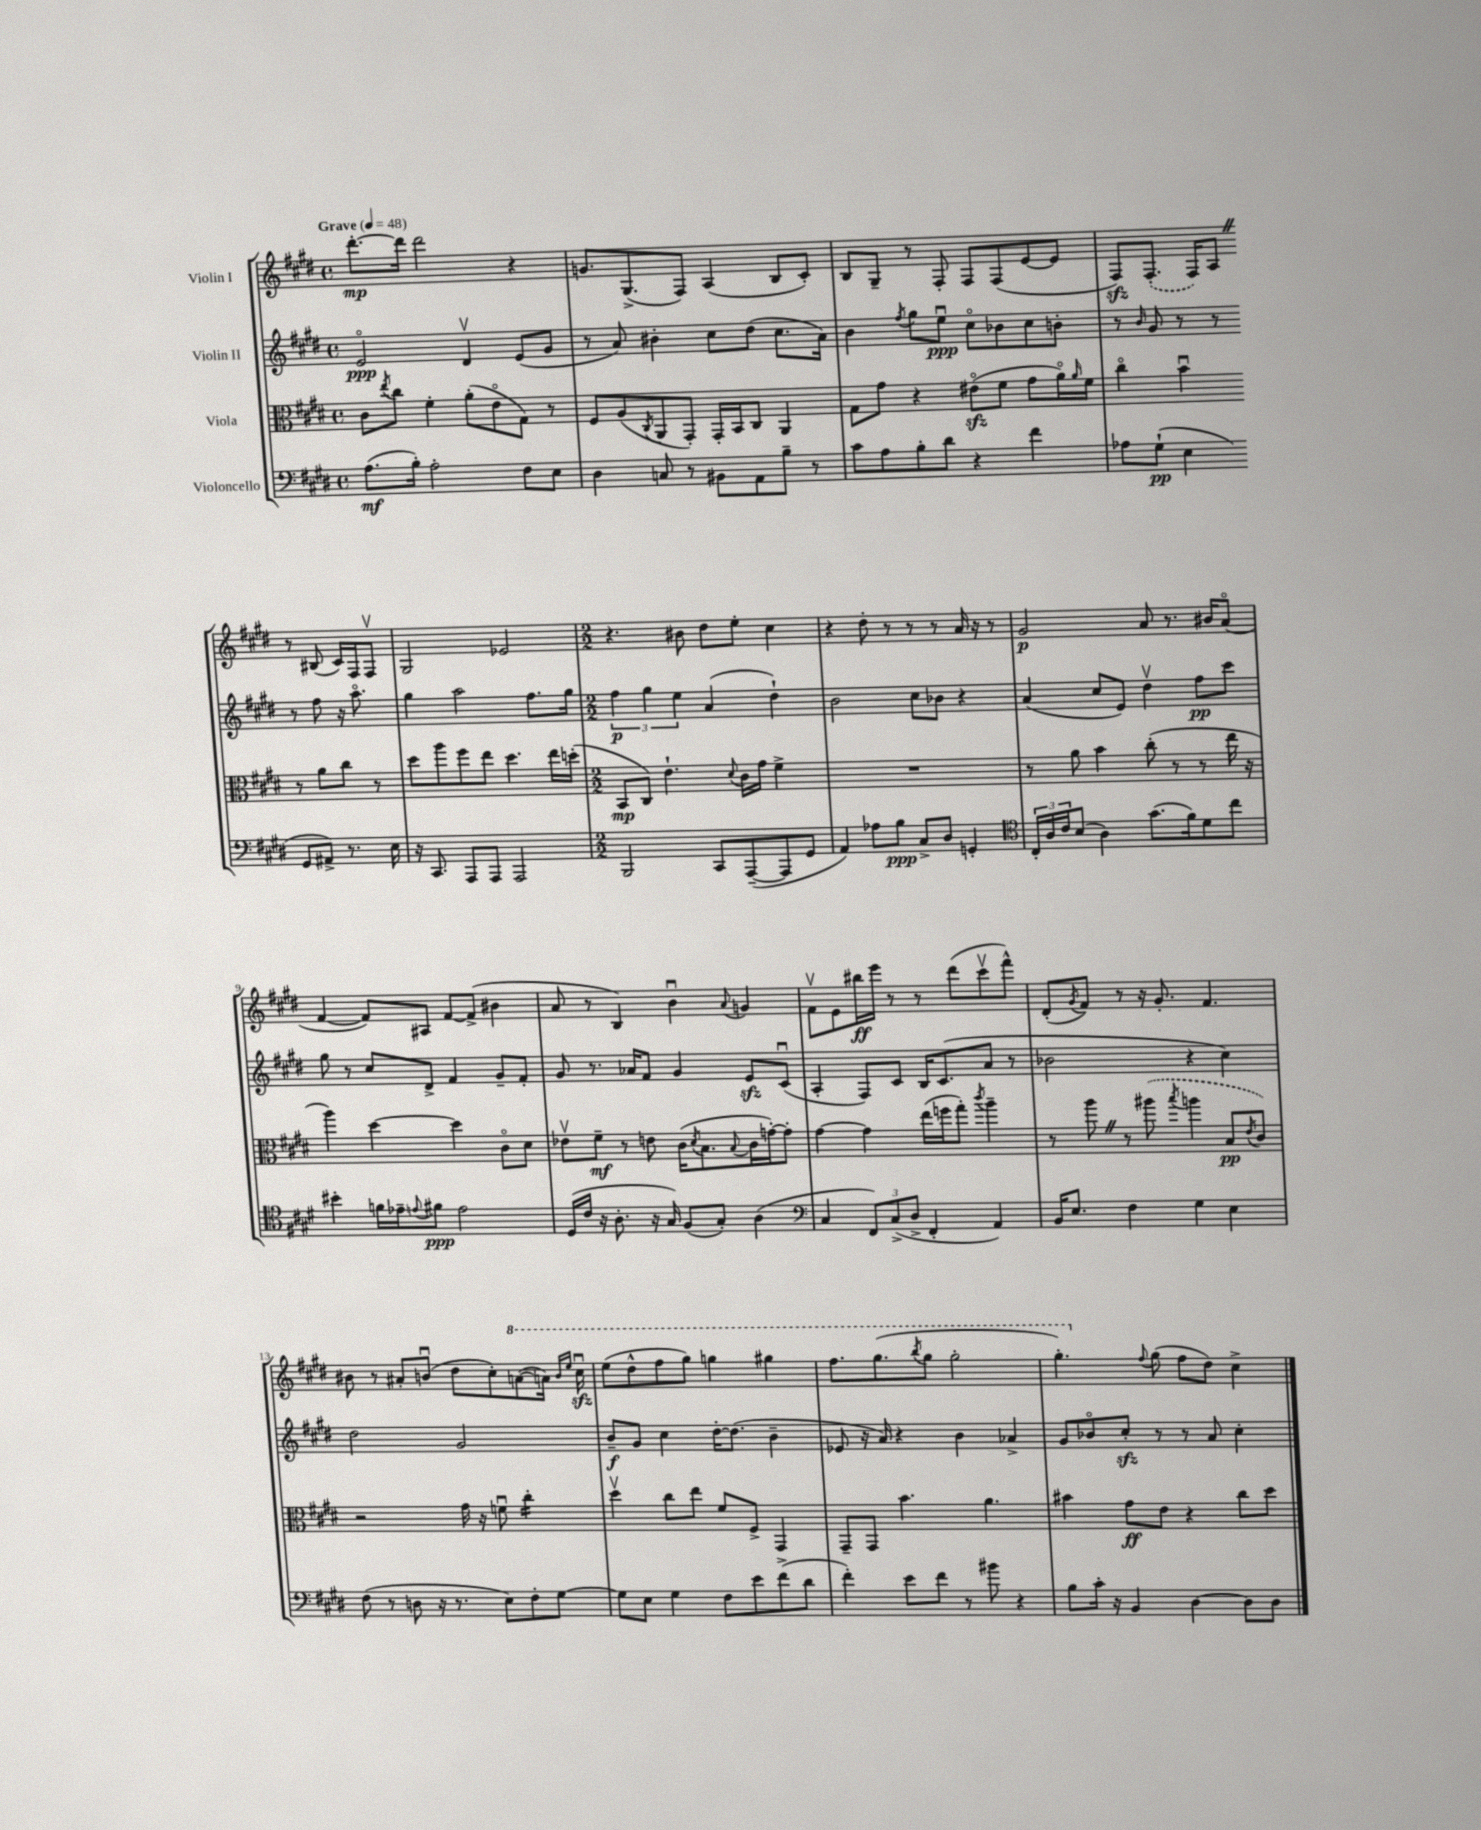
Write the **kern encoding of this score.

**kern	**kern	**kern	**kern
*staff4	*staff3	*staff2	*staff1
*clefF4	*clefC3	*clefG2	*clefG2
*k[f#c#g#d#]	*k[f#c#g#d#]	*k[f#c#g#d#]	*k[f#c#g#d#]
*M4/4	*M4/4	*M4/4	*M4/4
*met(c)	*met(c)	*met(c)	*met(c)
*MM48	*MM48	*MM48	*MM48
(8.A	8c#	2eo	[8.ddd#'
.	8qee	.	.
.	8cc#	.	.
16B')	.	.	16ddd#]
2A'	4f#'	.	2ddd#
.	(8a'	4d#v	.
.	8eo	.	.
8F#	8G#)	(8e	4r
8E	8r	8g#	.
=	=	=	=
4D#	8F#	8r	8.g
.	(8A	8a)	.
.	.	.	(8.G#^
.	8qC#	.	.
8C	8AA	4b#'	.
8r	8GG#')	.	8F#)
8BB#	16GG#'	8cc#	(4A
.	16BB	.	.
8AA	8C#	(8dd#	.
8B~	4AA	8.cc#	8B
8r	.	.	8c#')
.	.	16a)	.
=	=	=	=
8c#	8G#	4b	8B
8A	8g#	.	8G#~
.	.	8qff#	.
8B'	4r	8gg#	8r
8d#	.	8eeu	8F#'
4r	(8e#o	8cc#o	8F#
.	8f#	8b-	(8F#
4f#	8g#	8cc#	[8e
.	16ao)	8b'	8e]
.	16qqa	.	.
.	16f#	.	.
=	=	=	=
8A-	4cc#o	8r	8F#)
.	.	16qqb	.
(8G#`	.	8g#	(8.F#'
4E	4bu	8r	.
.	.	.	16F#)
.	.	8r	8A
8GG#	8r	8r	8r
8AA#^)	8a	8ff#	(8B#
8.r	8cc#	16r	16c#)
.	.	8.aao	16F#
.	8r	.	8F#v
16E	.	.	.
=	=	=	=
16r	8dd#	4gg#	2G#
8.CC#	.	.	.
.	8aa	.	.
8AAA	8ff#	2aa	.
8AAA	8ee	.	.
2AAA	4.dd#	.	2e-
.	.	8.ff#	.
.	16ee	.	.
.	(16dd'	16gg#	.
=	=	=	=
*M2/2	*M2/2	*M2/2	*M2/2
2BBB	8BB	6ff#	4.r
.	8C#)	.	.
.	.	6gg#	.
.	4.e`	.	.
.	.	6ee	.
.	.	.	8b#
8CC#	.	(4a	8dd#
.	8qqd#	.	.
([8AAA~	16c#	.	8ee'
.	16g#	.	.
8AAA]	4f#^	4dd#`)	4cc#
8GG#	.	.	.
=	=	=	=
4AA)	1r	2b	4r
8A-	.	.	8dd#'
8B	.	.	8r
8C#^	.	8cc#	8r
8D#	.	8b-	8r
4GG'	.	4r	16a
.	.	.	16r
.	.	.	8r
=	=	=	=
*clefC4	*	*	*
24C#'	8r	(4a	2g#
24A	.	.	.
24c#	.	.	.
(8B	8a	.	.
4A)	4b	8cc#	.
.	.	8e)	.
(8.g#	(8cc#'	4dd#v	8a
.	8r	.	8.r
16f#)	.	.	.
8d#	8r	8ff#	.
.	.	.	16b#
8cc#	16ee	8ccc#	(8ao
.	16r	.	.
=	=	=	=
4b#'	4aa)	8gg#	[4f#
.	.	8r	.
16f	[4dd#	8cc#	8f#])
16e-~	.	.	.
8qqe	.	.	.
8f#	.	8d#^	8A#
2e	4dd#]	4f#	[8f#
.	.	.	(8f#^]
.	8c#o	8g#~	4b#
.	8d#	8f#'	.
=	=	=	=
(16D#	8e-v	8g#	8a
16c#	.	.	.
16r	8f#~	8.r	8r
8.A'	.	.	.
.	8r	.	4B)
.	.	16a-	.
16r	8e	8f#	.
16G#)	.	.	.
(8F#	(16c#	4g#	4bu
.	8qd#	.	.
.	8.B	.	.
8G#')	.	.	.
.	8qqB	.	8qqa
(4A	16c#	8e	4g
.	[16g')	.	.
.	8g']	(8c#u	.
=	=	=	=
*clefF4	*	*	*
4C#	[4g#	4A'	8f#v
.	.	.	8e
12FF#)	4g#]	8F#)	16bb#
.	.	.	16eee
(12C#^	.	.	.
.	.	8c#	8r
12D#^	.	.	.
4FF#'	(16ee	16B	8r
.	16ff	(8.c#	.
.	8gg#')	.	(8ddd#
.	8qccc#	.	.
4AA)	4aa~	8a	8ccc#v
.	.	8r	8fff#^^)
=	=	=	=
16BB	8r	2b-	(8d#'
8.E	.	.	.
.	.	.	8qg#
.	8aa	.	8f#)
4F#	8r	.	8r
.	(8aa#	.	16r
.	.	.	8.g#'
.	8qbb	.	.
4G#	4aa	4r	.
.	.	.	4.f#
4E	8B	4cc#)	.
.	8qe	.	.
.	8c#)	.	.
=	=	=	=
(8F#	2r	2dd#	8b#
8r	.	.	8r
8D	.	.	8a#'
16r	.	.	(8bu
8.r	.	.	.
.	16g#	2g#	8dd#
.	16r	.	.
8E)	8fu	.	8cc#')
8F#'	4cc#'	.	([8aa
[8G#	.	.	16aa])
.	.	.	16qqbb
.	.	.	16qqeee
.	.	.	16ccc#u
=	=	=	=
8G#]	4dd#v	8b~	(8eee
8E	.	8g#	8ddd#^^
4G#	8cc#	4cc#	8fff#
.	8ee	.	8ggg#)
8F#	8f#	[16dd#'	4ggg
.	.	(8.dd#]	.
8e	8F#^	.	.
(8f#^	4GG#	4b~	4ggg#
8d#	.	.	.
=	=	=	=
4f#')	8GG#~	8e-	8.fff#
.	8GG#	16r	.
.	.	16a)	(8.ggg#
8e	4.b	4r	.
.	.	.	8qbbb
8f#	.	.	8ggg#
8r	.	4b	2ggg#'
8b#	4.a	.	.
4r	.	4a-^	.
=	=	=	=
8B	4b#	8g#	4.ggg#')
16c#'	.	8b-o	.
16r	.	.	.
4BB	8g#	8cc#'	.
.	.	.	8qqff#
.	8e	8r	(8gg#
[4D#	4r	8r	8ff#
.	.	8a	8dd#)
8D#]	8cc#	4cc#'	4cc#^
8D#	8dd#	.	.
==	==	==	==
*-	*-	*-	*-
